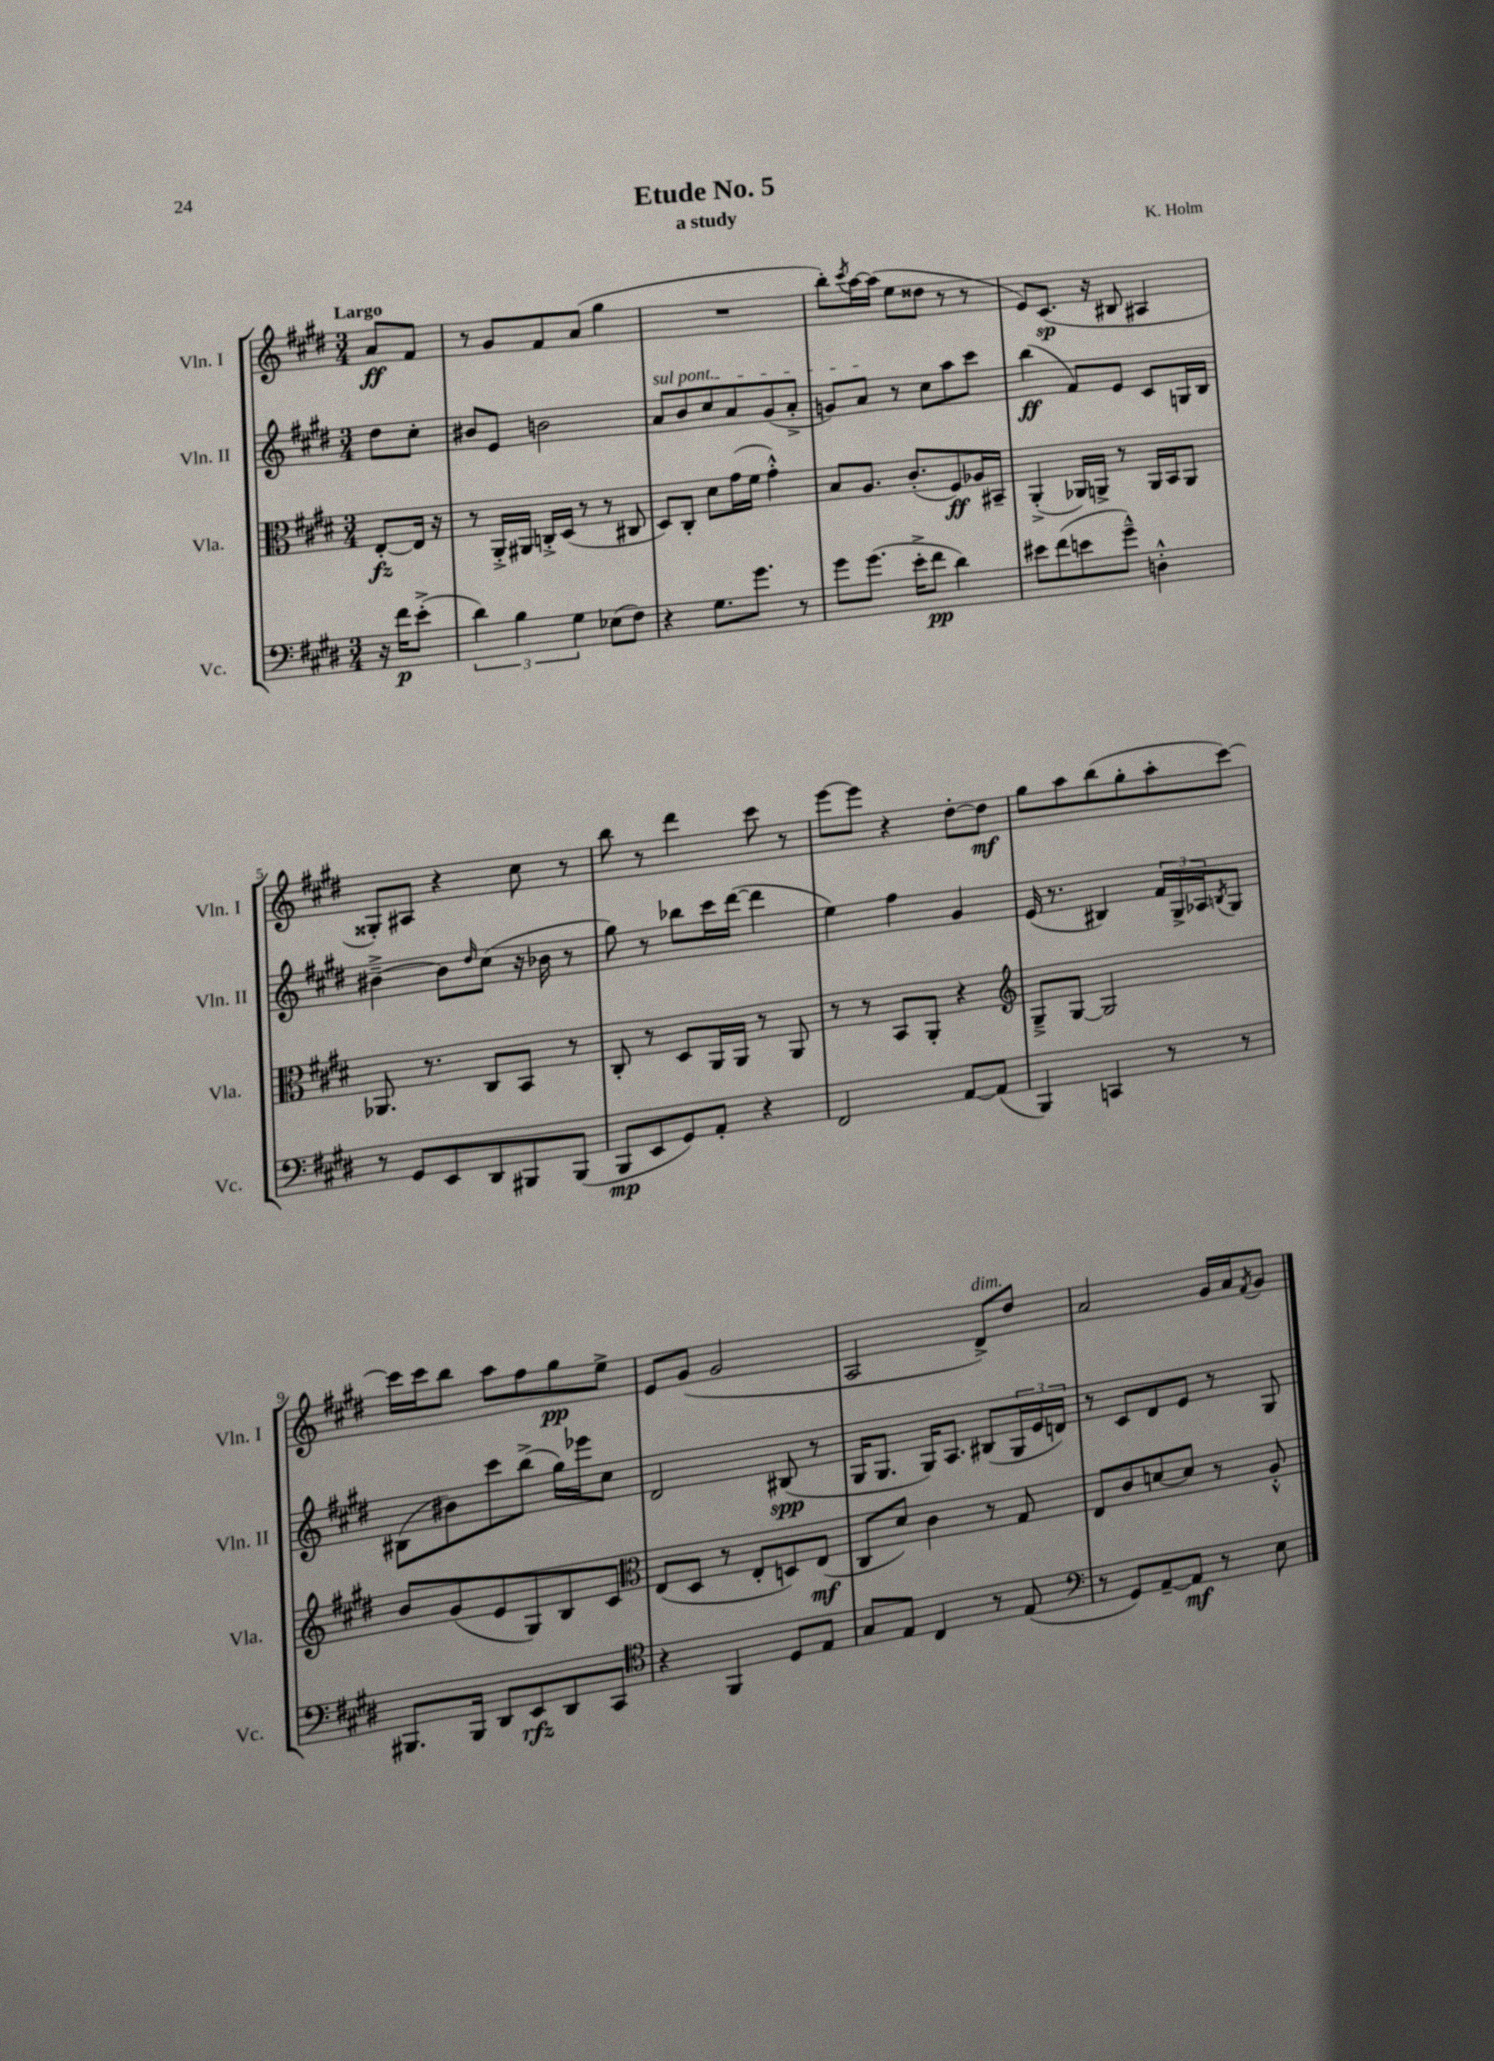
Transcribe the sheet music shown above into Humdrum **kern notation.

**kern	**dynam	**kern	**dynam	**kern	**dynam	**kern	**dynam
*part4	*part4	*part3	*part3	*part2	*part2	*part1	*part1
*staff4	*staff4	*staff3	*staff3	*staff2	*staff2	*staff1	*staff1
*I"Vc.	*	*I"Vla.	*	*I"Vln. II	*	*I"Vln. I	*
*I'Vc.	*	*I'Vla.	*	*I'Vln. II	*	*I'Vln. I	*
*clefF4	*	*clefC3	*	*clefG2	*	*clefG2	*
*k[f#c#g#d#]	*	*k[f#c#g#d#]	*	*k[f#c#g#d#]	*	*k[f#c#g#d#]	*
*M3/4	*	*M3/4	*	*M3/4	*	*M3/4	*
=	=	=	=	=	=	=	=
!	!	!	!	!	!	!LO:TX:a:B:t=Largo	!
16r	.	[8E'/L	fz	8dd#\L	.	8a/L	ff
16f#\KL	p	.	.	.	.	.	.
(8e'^\J	.	16E/Jk]	.	8cc#'\J	.	8f#/J	.
.	.	16r	.	.	.	.	.
=1	=1	=1	=1	=1	=1	=1	=1
6d#\)	.	8r	.	8b#X/L	.	8r	.
.	.	16AA'^/LL	.	8e/J	.	8g#/L	.
6B\	.	.	.	.	.	.	.
.	.	16AA#X/JJ	.	.	.	.	.
.	.	16Cn'^/LL	.	2bn\	.	8f#/	.
.	.	(16D#/JJ	.	.	.	.	.
6G#\	.	.	.	.	.	.	.
.	.	8r	.	.	.	(8a/J	.
(8E-X\L	.	8r	.	.	.	4gg#\	.
8F#\J)	.	8C#X/	.	.	.	.	.
=2	=2	=2	=2	=2	=2	=2	=2
!	!	!	!	!LO:TX:a:i:t=sul pont.	!	!	!
4r	.	8D#/L)	.	8a/L	.	2.r	.
.	.	8C#'/J	.	8b/	.	.	.
8.G#\L	.	8d#\L	.	8cc#/	.	.	.
.	.	(16g#\L	.	8a/	.	.	.
8.g#\J	.	16f#\JJ	.	.	.	.	.
.	.	4g#'^^\)	.	(8g#/	.	.	.
8r	.	.	.	8a'^/J	.	.	.
=3	=3	=3	=3	=3	=3	=3	=3
8g#\L	.	8B/L	.	8gn/L)	.	8bb'\L)	.
.	.	.	.	.	.	8qccc#/	.
(8.g#\J	.	8.A/J	.	8a/J	.	[16aa\L	.
.	.	.	.	.	.	(16aa\JJ]	.
.	.	.	.	8r	.	8ee\L	.
16e'^\KL	.	(8.c#'/L	.	.	.	.	.
8f#\J	pp	.	.	8cc#\L	.	8dd##X\J	.
4d#\)	.	8F#/)	ff	8aa\	.	8r	.
.	.	16A-X/L	.	8ccc#\J	.	8r	.
.	.	16BB#X~/JJ	.	.	.	.	.
=4	=4	=4	=4	=4	=4	=4	=4
8e#X\L	.	(4AA'^/	.	(4bb\	ff	8e/L)	.
(8f#\	.	.	.	.	.	(8.c#/J	sp
8en\	.	16AA-X/LL)	.	8f#/L)	.	.	.
.	.	16AAn^/JJ	.	.	.	16r	.
8g#~^^\J)	.	8r	.	8e/J	.	8B#X/	.
4Dn'^^\	.	16AA/LL	.	8c#/L	.	4A#X/	.
.	.	16BB/J	.	.	.	.	.
.	.	8AA/J	.	16Gn/L	.	.	.
.	.	.	.	16B/JJ	.	.	.
!!LO:LB:g=z
=5	=5	=5	=5	=5	=5	=5	=5
8r	.	8.AA-X/	.	[4b#X~^\	.	8G##X'/L)	.
8GG#/L	.	.	.	.	.	8A#X/J	.
.	.	8.r	.	.	.	.	.
8EE/	.	.	.	8b#\L]	.	4r	.
.	.	.	.	16qqdd#/	.	.	.
8DD#/	.	8C#/L	.	(8cc#\J	.	.	.
8BBB#X/	.	8BB/J	.	16r	.	8cc#\	.
.	.	.	.	16b-X\	.	.	.
(8BBB#/J	.	8r	.	8r	.	8r	.
=6	=6	=6	=6	=6	=6	=6	=6
8BBB/L	mp	8C#'/	.	8gg#\)	.	8bb\	.
8EE/	.	8r	.	8r	.	8r	.
8GG#/)	.	8D#/L	.	8bb-X\L	.	4ddd#\	.
8AA'/J	.	16AA/L	.	16ccc#\L	.	.	.
.	.	16AA/JJ	.	([16ddd#\JJ	.	.	.
4r	.	8r	.	4ddd#\]	.	8ccc#\	.
.	.	8AA/	.	.	.	8r	.
=7	=7	=7	=7	=7	=7	=7	=7
2FF#/	.	8r	.	4ee\)	.	[8eee\L	.
.	.	8r	.	.	.	8eee\J]	.
.	.	8BB/L	.	4ff#\	.	4r	.
.	.	8AA'/J	.	.	.	.	.
[8AA/L	.	4r	.	4g#/	.	[8dd#'\L	.
(8AA/J]	.	.	.	.	.	8dd#\J]	mf
=8	=8	=8	=8	=8	=8	=8	=8
*	*	*clefG2	*	*	*	*	*
4BBB/)	.	8G#~^/L	.	(16e/	.	8gg#\L	.
.	.	.	.	8.r	.	.	.
.	.	[8G#/J	.	.	.	8aa\	.
4CCn/	.	2G#/]	.	4B#X/)	.	(8bb\	.
.	.	.	.	.	.	8gg#'\	.
8r	.	.	.	24f#/LL	.	8aa'\	.
.	.	.	.	24G#^/	.	.	.
.	.	.	.	24A-X/J	.	.	.
.	.	.	.	8qBn/	.	.	.
8r	.	.	.	8G#/J	.	[8ccc#\J)	.
!!LO:LB:g=z
=9	=9	=9	=9	=9	=9	=9	=9
8.BBB#X/L	.	8b/L	.	(8B#X\L	.	16ccc#\LL]	.
.	.	.	.	.	.	16ccc#\J	.
.	.	(8g#/	.	8b#X\)	.	8bb\J	.
16BBB#/Jk	.	.	.	.	.	.	.
8DD#/L	.	8e/	.	8ccc#\	.	8aa\L	.
8EE/	rfz	8G#/)	.	(8bb^\J	.	8ff#\	.
8DD#/	.	8B/	.	16gg#\LL)	.	8gg#\	pp
.	.	.	.	16eee-X\J	.	.	.
8CC#/J	.	8c#/J	.	8cc#\J	.	8ee^\J	.
=10	=10	=10	=10	=10	=10	=10	=10
*clefC4	*	*clefC3	*	*	*	*	*
4r	.	(8E/L	.	2d#/	.	8e/L	.
.	.	8D#/J	.	.	.	(8g#/J	.
4FF#/	.	8r	.	.	.	2g#/	.
.	.	8E'/L	.	.	.	.	.
8D#/L	.	8Dn/)	.	(8B#X/	spp	.	.
8E/J	.	(8E/J	mf	8r	.	.	.
=11	=11	=11	=11	=11	=11	=11	=11
8G#/L	.	8C#/L	.	16G#/KL	.	2A/	.
.	.	.	.	8.G#/J	.	.	.
8E/J	.	8d#/J)	.	.	.	.	.
4C#/	.	4c#\	.	16G#/KL)	.	.	.
.	.	.	.	8.A/J	.	.	.
!	!	!	!	!	!	!LO:TX:a:i:t=dim.	!
8r	.	8r	.	(8B#X/L	.	8d#^/L)	.
(8E/	.	8G#/	.	24G#/L	.	8dd#/J	.
.	.	.	.	24e/	.	.	.
.	.	.	.	24dn/JJ)	.	.	.
=12	=12	=12	=12	=12	=12	=12	=12
*clefF4	*	*	*	*	*	*	*
8r	.	8E/L	.	8r	.	2a/	.
8GG#/L)	.	8c#/	.	8c#/L	.	.	.
[8AA~/	.	[8dn/	.	8d#/	.	.	.
8AA/J]	mf	8d/J]	.	8e/J	.	.	.
8r	.	8r	.	8r	.	16g#/LL	.
.	.	.	.	.	.	16a/J	.
.	.	.	.	.	.	8qf#/	.
8E\	.	8A'^^/	.	8G#/	.	8g#/J	.
==	==	==	==	==	==	==	==
*-	*-	*-	*-	*-	*-	*-	*-
